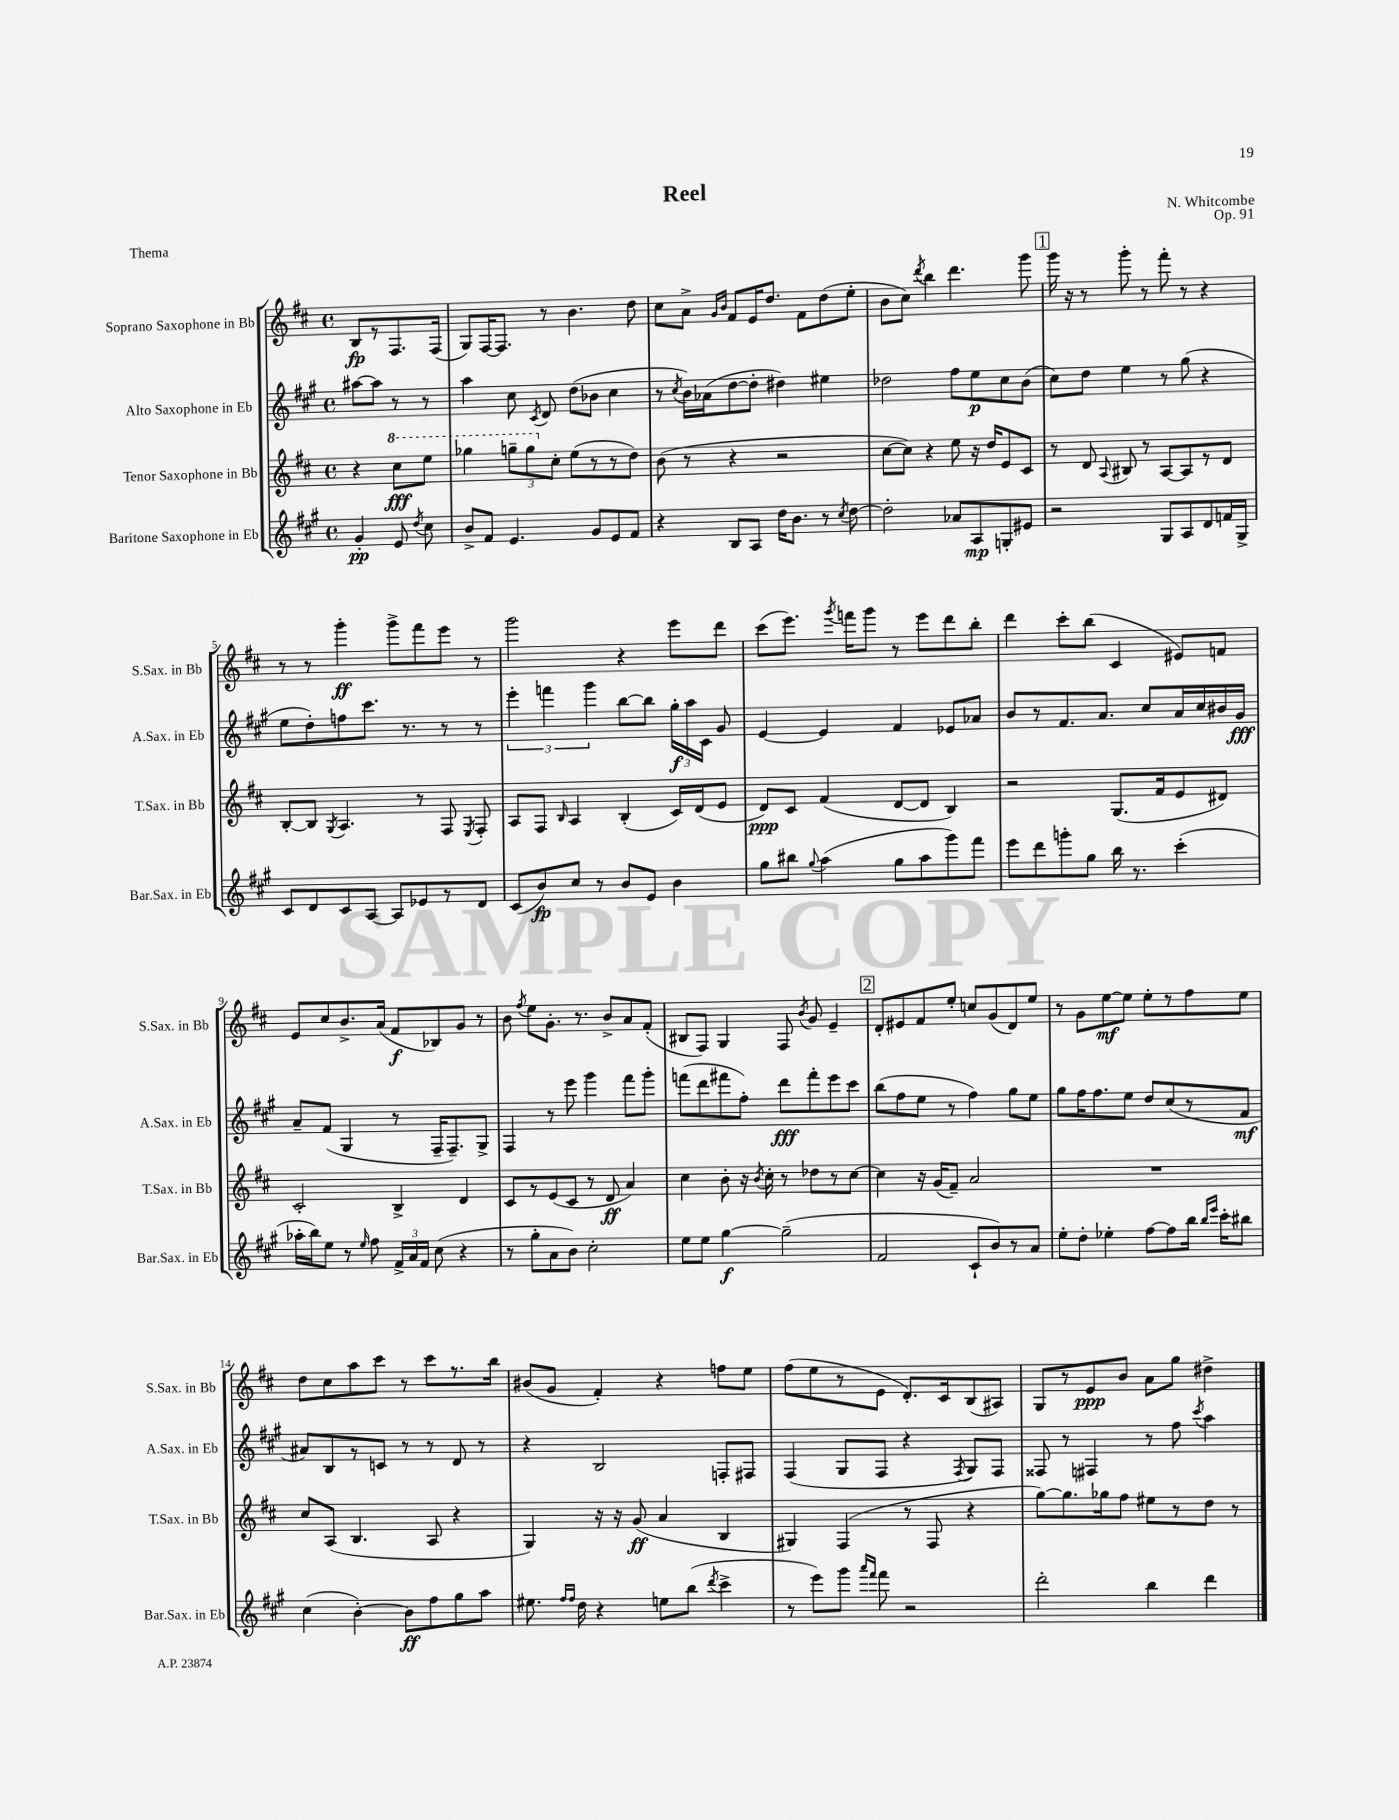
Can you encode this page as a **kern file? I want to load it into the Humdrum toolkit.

**kern	**kern	**kern	**kern
*staff4	*staff3	*staff2	*staff1
*clefG2	*clefG2	*clefG2	*clefG2
*k[f#c#g#]	*k[f#c#]	*k[f#c#g#]	*k[f#c#]
*M4/4	*M4/4	*M4/4	*M4/4
*met(c)	*met(c)	*met(c)	*met(c)
4g#'	4r	[8aa#	8B
.	.	8aa#]	8r
8e	8ccc#	8r	8.F#
8qdd	.	.	.
8cc#	8eee	8r	.
.	.	.	(16F#
=	=	=	=
8b^	4ggg-	4aa	8G)
8f#	.	.	[16F#
.	.	.	8.F#]
4.e	12ggg~	8cc#	.
.	12ggg	.	.
.	.	8qc#	.
.	.	8d	8r
.	12cc#'	.	.
.	(8ee	(8dd	4.b
8g#	8r	8b-	.
8e	8r	4cc#	.
8f#	8dd)	.	8dd
=	=	=	=
4r	(8b	8r	8cc#
.	.	8qcc#	.
.	8r	16b)	8a^
.	.	(16a-	.
.	.	.	16qqg
.	.	.	16qqb
8B	4r	[8dd	8f#
8A	.	8dd']	16e
.	.	.	8.dd
16dd	2r	4dd#)	.
8.b	.	.	.
.	.	.	8f#
8r	.	4ee#	(8dd
8qcc#	.	.	.
[8dd	.	.	8ee'
=	=	=	=
2dd']	[8cc#	2dd-	8b
.	8cc#])	.	8cc#)
.	.	.	8qddd
.	4r	.	4bb
8a-	8ee	8ff#	4.ddd
8A	16r	8ee	.
.	16dd	.	.
8G'	8e	8cc#	.
8e#	8c#	(8b	8ggg
=	=	=	=
2r	8r	8cc#)	16ggg
.	.	.	16r
.	8d	8dd	8r
.	8qqA	.	.
.	8B#	4ee	8ggg'
.	8r	.	8r
8G#	[8A	8r	8fff#'
8A	8A]	(8gg#	8r
8d	8r	4r	4r
16f	8d	.	.
16G#^	.	.	.
=	=	=	=
8c#	[8B'	8ee	8r
8d	8B]	8dd')	8r
.	8qG	.	.
8c#	4.A	8ff	4ggg'
[8A	.	8.ccc#	.
8A]	.	.	8ggg^
.	.	8.r	.
8e-	8r	.	8fff#
8r	8F#	8r	8eee
.	8qE	.	.
8d	8F#'	8r	8r
=	=	=	=
(8c#	8A	6eee'	2ggg
8b)	8F#	.	.
.	.	6fff	.
.	16qqB	.	.
8cc#	4A	.	.
.	.	6ggg#	.
8r	.	.	.
8b	(4B'	[8bb	4r
8e	.	8bb]	.
4b	16c#)	24gg#'	8eee
.	.	24aa	.
.	(16d	.	.
.	.	24c#	.
.	8e	8g#	8ddd
=	=	=	=
8gg#	8d)	[4e	(8ccc#
8bb#	8c#	.	8.eee)
8qqgg#	.	.	.
(4aa	(4f#	4e]	.
.	.	.	8qggg
.	.	.	16fff
.	.	.	8ggg
8gg#	[8d	4f#	8r
8aa	8d]	.	8eee
8ggg#)	4B)	8e-	8ddd
8fff#	.	8a-	8bb'
=	=	=	=
8eee	2r	8b	4ddd
8ddd	.	8r	.
8ggg'	.	8.f#	8ccc#'
8gg#	.	.	(8bb
.	.	8.a	.
16bb	(8.G	.	4c#
8.r	.	.	.
.	.	8cc#	.
.	16f#	.	.
(4ccc#'	8e	16a	8e#)
.	.	16cc#	.
.	8d#)	16b#	8f
.	.	16g#	.
=	=	=	=
16aa-'	2c#'	8a~	8e
16bb)	.	.	.
8ee	.	(8f#	8cc#
8r	.	4G#	8.b^
16qqee	.	.	.
8ff#	.	.	.
.	.	.	(16a
24f#^	4B^	8r	8f#
24a	.	.	.
24f#	.	.	.
(8cc#	.	16F#~	8B-)
.	.	8.F#~)	.
4r	4d	.	8g
.	.	8G#^	8r
=	=	=	=
8r	8c#	4F#	8b
.	.	.	8qff#
8gg#'	8r	.	8ee
8a	(8e	8r	8.g'
8b)	8c#	8eee	.
.	.	.	8.r
2cc#'	8r	4ggg#	.
.	8d	.	8b^
.	4a)	8fff#	8a
.	.	8ggg#'	(8f#'
=	=	=	=
8ee	4cc#	(8fff	8B#
8ee	.	8ddd	8F#)
[4gg#	8b'	8fff#	4G
.	16r	8ff#')	.
.	8qb	.	.
.	16cc#'	.	.
(2gg#~]	8r	8ddd	8F#
.	.	.	8qb
.	8dd-	8fff#'	8g
.	8r	8eee	4e~
.	[8cc#	8ccc#	.
=	=	=	=
2f#	4cc#]	(8bb	8d'
.	.	8ff#	8e#
.	16r	8ee	8f#
.	(16g	.	.
.	8f#~)	8r	8ee'
8c#`	2a	4ff#)	8cc
8b)	.	.	(8g
8r	.	8gg#	8d)
8a	.	8ee	8ee
=	=	=	=
8ee'	1r	8gg#	8r
8dd'	.	16ff#	8g
.	.	8.ff#	.
4ee-'	.	.	[8ee
.	.	8ee	8ee]
[8ff#	.	8dd	8ee'
8ff#]	.	(8cc#	8r
16bb	.	8r	8ff#
16qqbb	.	.	.
16qqeee	.	.	.
16ccc#'	.	.	.
8bb#	.	8f#	8ee
=	=	=	=
(4cc#	8cc#	8a#)	8dd
.	(8A	8B	8cc#
[4b')	4.B	8r	8aa
.	.	8c	8ccc#
8b]	.	8r	8r
8ff#	8A	8r	8ccc#
8gg#	4r	8d	8.r
8aa	.	8r	.
.	.	.	16bb
=	=	=	=
8.ee#	4G)	4r	(8b#
.	.	.	8g
16qqff#	.	.	.
16qqff#	.	.	.
16dd	.	.	.
4r	16r	2B	4f#')
.	16r	.	.
.	(8g	.	.
8ee	4a	.	4r
(8bb	.	.	.
8qddd	.	.	.
4ccc#^	4B	8F'	8ff
.	.	8F#	8ee
=	=	=	=
8r	4G#)	(4F#	(8ff#
8eee)	.	.	8ee
8ggg#	(4F#	8G#	8r
16qqaaa	.	.	.
16qqfff#	.	.	.
8fff#	.	8F#	8e
2r	8r	4r	8.d')
.	8F#	.	.
.	.	.	16c#
.	.	8qF#	.
.	4r	8G#)	(8B
.	.	8F#	8A#)
=	=	=	=
2ddd'	[8gg)	8F##	8G
.	8.gg]	8r	8r
.	.	4F#	8e
.	16gg-	.	.
.	8ff#	.	8b
4bb	8ee#	8r	8a
.	8r	8ff#	8gg
.	.	8qccc#	.
4ddd	8dd	4aa	4dd#^
.	8r	.	.
==	==	==	==
*-	*-	*-	*-
